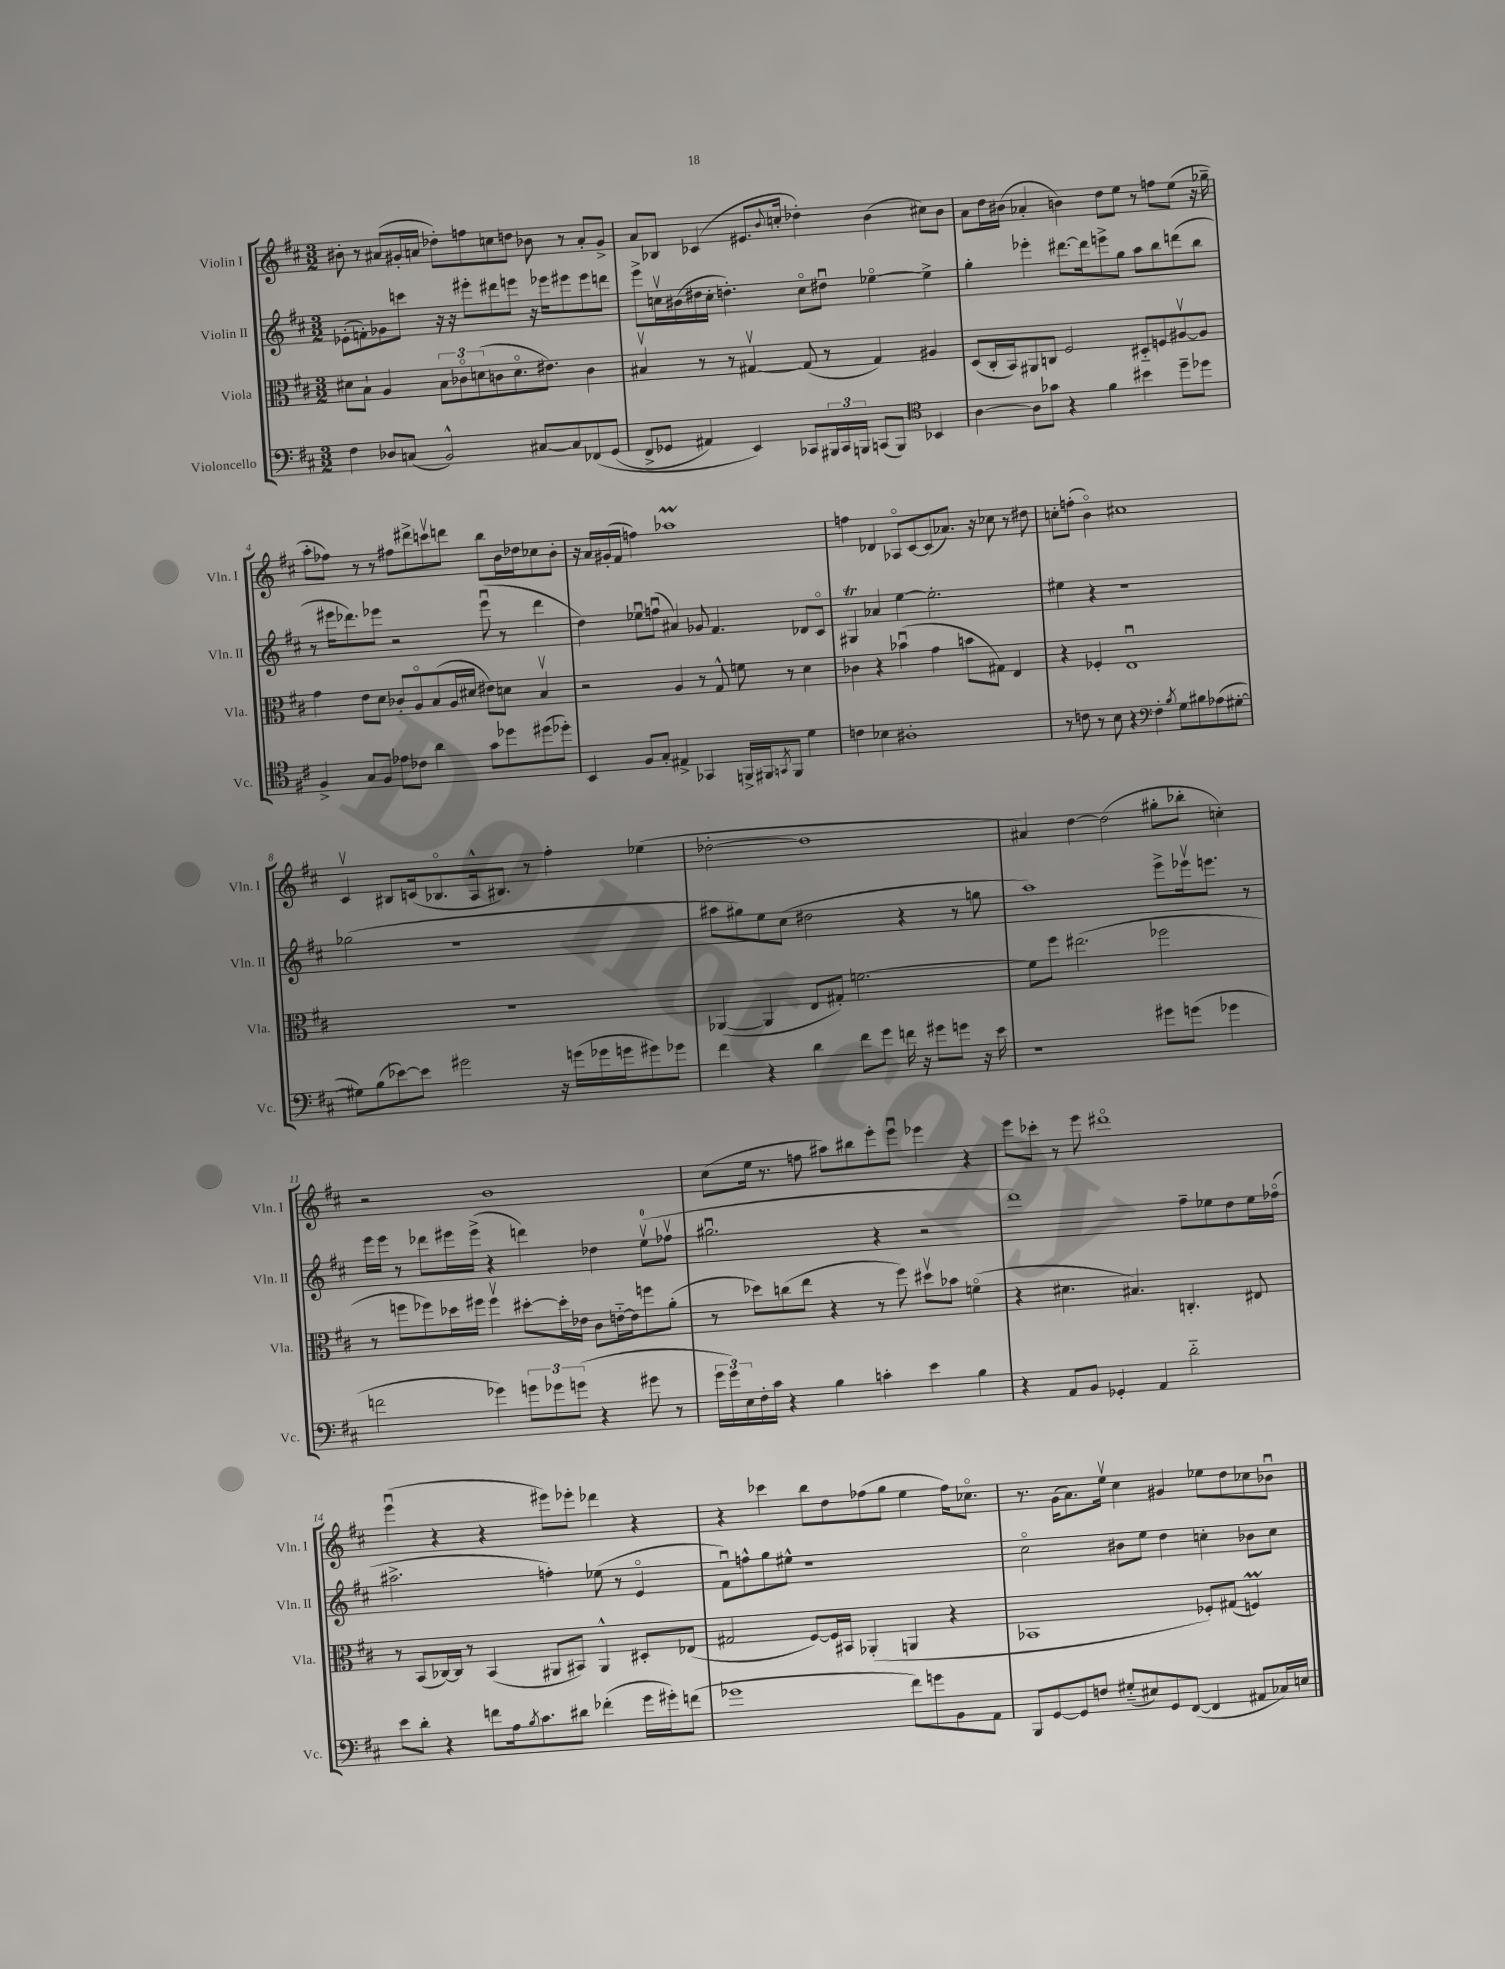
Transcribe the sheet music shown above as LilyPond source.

<<
\new StaffGroup <<
\new Staff = "s0" \with { instrumentName = "Violin I" shortInstrumentName = "Vln. I" } {
    \clef treble \key d \major \numericTimeSignature \time 3/2
    bis'8-. r8 ais'8( gis'16-. a'16 des''8-.) f''8 c''8 d''8 bes'8 r8 a'8-. gis'8-> |
    a'8 bes8 ces'4( eis'8. \appoggiatura { b'8 } c''16-. des''4-.) b'4( cis''8) b'8 |
    a'8 d''16 bis'16( aes'4-. b'4) d''8 e''8 r8 f''8 e''8( r16 ges''16-- |
    a''8-. fes''8) r8 r8 fis''8 dis'''8-> c'''8\upbow d'''8 b''8 b'16 des''16 ces''8 b'8-. |
    r16 a'16 gis'16-.( fis'16 f''4) aes''1\prall |
    f''4 des'4 aes8\flageolet cis'8~ cis'8( aes'8.) r16 ces''8 r8 dis''8 |
    c''8-. f''8-.( b'4\flageolet) cis''1 |
    cis'4\upbow bis8 c'16( bes8.\flageolet a16-^ bis8.) r8 fis''4-. ees''4( |
    des''2~-. des''1 |
    ais'4) d''4~ d''2( gis''8-. bes''8-. c''4-.) |
    r2 b'1 |
    cis''8( e''16 r8. f''8 ais''8) bis''8 e'''8-. e'''8\downbow ees'''4 r4 |
    e'''8 ces'''8-. r8 e'''8 dis'''1\flageolet |
    e'''4\downbow( r4 r4 eis'''8) ees'''8-. des'''4 r4 |
    r4 ces'''4 b''8 d''8 fes''8( g''8 e''4 fes''16) ces''8.\flageolet |
    r8. g'16( a'8.) e''16\upbow cis''4 gis'4 ees''8 d''8 ces''8 bes'8\downbow \bar "|." |
}
\new Staff = "s1" \with { instrumentName = "Violin II" shortInstrumentName = "Vln. II" } {
    \clef treble \key d \major \numericTimeSignature \time 3/2
    ees'8-.( f'8-.) ges'8 c'''8 r16 r16 eis'''8-. dis'''8 e'''8 r16 ees'''16 eis'''8 eis'''8 d'''8 |
    e'''8-> c''16\upbow bis'16( dis''16 c''16-. d''4.-.) c''8\flageolet dis''8\downbow ees''4~\flageolet ees''4-> |
    g''4-. ees'''4-. dis'''8.~ dis'''16 e'''8-> g''8 a''8 b''8 d'''8( b''8 |
    r8 eis'''16 des'''8.) ees'''8 r2 ees'''8\downbow( r8 des'''4 |
    d''4) ees''8\downbow f''8\downbow( ais'4) ges'8 fis'4. des'8 cis'8\flageolet |
    gis4\trill aes'4 e''4~ e''2.-. |
    eis''4 r4 r1 |
    ges''2( r1 |
    ais''8 gis''8) e''8 cis''8( dis''2 r4 r8 g''8 |
    a''1) e'''8-> ees'''16\upbow e'''8. r8 |
    e'''16 e'''16 r8 des'''8 eis'''16 eis'''16->( r4 d'''4) des''4 e''8-0\upbow( fes''8\upbow |
    gis''2.\downbow r4 r2 |
    d'''1) fis''8-- ees''8 d''8 ees''16 fes''16\flageolet( |
    ais''2.-> f''4-.) ees''8( r8 e'4\flageolet |
    fis'8\downbow) f''8-^ g''8 eis''8-^ r1 |
    cis''2\flageolet bis'8 e''8 d''4 c''4-. bes'8 c''8 \bar "|." |
}
\new Staff = "s2" \with { instrumentName = "Viola" shortInstrumentName = "Vla." } {
    \clef alto \key d \major \numericTimeSignature \time 3/2
    dis'8 b8-! a4 \tuplet 3/2 { b8 ces'8\flageolet d'8( } c'8 d'8.\flageolet eis'8.) c'4 |
    bis4\upbow r8 r8 gis4~\upbow gis8( r8 gis4) ais4 |
    d8( cis16-. b,16) ais,8 c8 fis2 dis8-_ f8 ais8~\upbow ais8 |
    g'4 e'8 d'8 ces'8-. a8\flageolet b8( a16 dis'16 eis'8) d'8 b4\upbow |
    r2 a4 r8 g8-^ f'8 r8 d'4 |
    ces'4 r4 bes'4\downbow( g'4 b'8 gis8) e4 |
    r4 fes4-. e1\downbow |
    R1. |
    aes,4~( aes,4 e8 gis8-.) f'2.~ |
    f'8 fis''8 eis''2.( fes''2 |
    r8 f''8 fes''8) des''16 fis''16 fis''4\upbow dis''8~-. dis''16-. ees'16 cis'8 e'16~-_ e'16 f''8 a'8-.( |
    r8 des''8) c''8( e''8 r4 r8 fis''8) dis''8\upbow bes'8 f'4\flageolet( |
    r4 dis'4. bis4.) c4.-. eis8 |
    r8 b,8( ces16~) ces16 r8 b,4( ais,8 bis,8) ais,4-^ dis8-. ees8( |
    gis2 fis8~) fis16 bis,16 aes,4-.( a,4 r4 |
    bes,1 fes8-.) gis8( f4\prall) \bar "|." |
}
\new Staff = "s3" \with { instrumentName = "Violoncello" shortInstrumentName = "Vc." } {
    \clef bass \key d \major \numericTimeSignature \time 3/2
    fis4 des8 c8( b,2-^) cis8~ cis8 fes,8\( g,8( |
    fis,8-> ges,8 ais,4) e,4\) ces,8 \tuplet 3/2 { bis,,16 ces,16 b,,16 } c,8( b,,8) \clef tenor bes,4 |
    a4~ a8 ges'8 r4 fis'4 bis'4 d''8-- des''8 |
    fis4-> g8 fis8 ees'8 ces'8 a'4 g'8 des''8 dis''8( des''8-.) |
    b,4 fis8 g8-. eis4-> ges,4 f,16-> fis,16 \acciaccatura { g,8 } fis,8 d'4 |
    c'4 bes4 ais1-. |
    r8 c'8 r8 b8 r4 \clef bass fis4-. \acciaccatura { b8 } g8 bis8 aes8( gis8~-. |
    gis8) b8( ees'8~) ees'8 gis'2 r16 g'16( ges'16 g'16 gis'8) ges'8 |
    fis'4 r4 d'4 fis'8 g'8 f'16 r16 gis'8 g'8 r16 e'16 |
    r1 gis'8 g'8( ges'4 |
    f'2 ges'4) \tuplet 3/2 { g'8 ges'8 g'8( } r4 gis'8 r8 |
    \tuplet 3/2 { g'16 g'16) e16 } fis16-. cis'16 r4 b4 c'4-. e'4 b4 |
    r4 a,8 b,8 ges,4-. a,4 d'2-_ |
    e'8 d'8-. r4 f'8 a16 \acciaccatura { b8 } cis'8. dis'8 fes'4-.( g'16 gis'16-.) f'8( |
    ges'1 fis'8) g'8 b,8 a,8 |
    b,,8 g,8~ g,8 f8 gis8-_( eis8) g,8 fis,8~( fis,4 ais,8 ces16) e16 \bar "|." |
}
>>
>>
